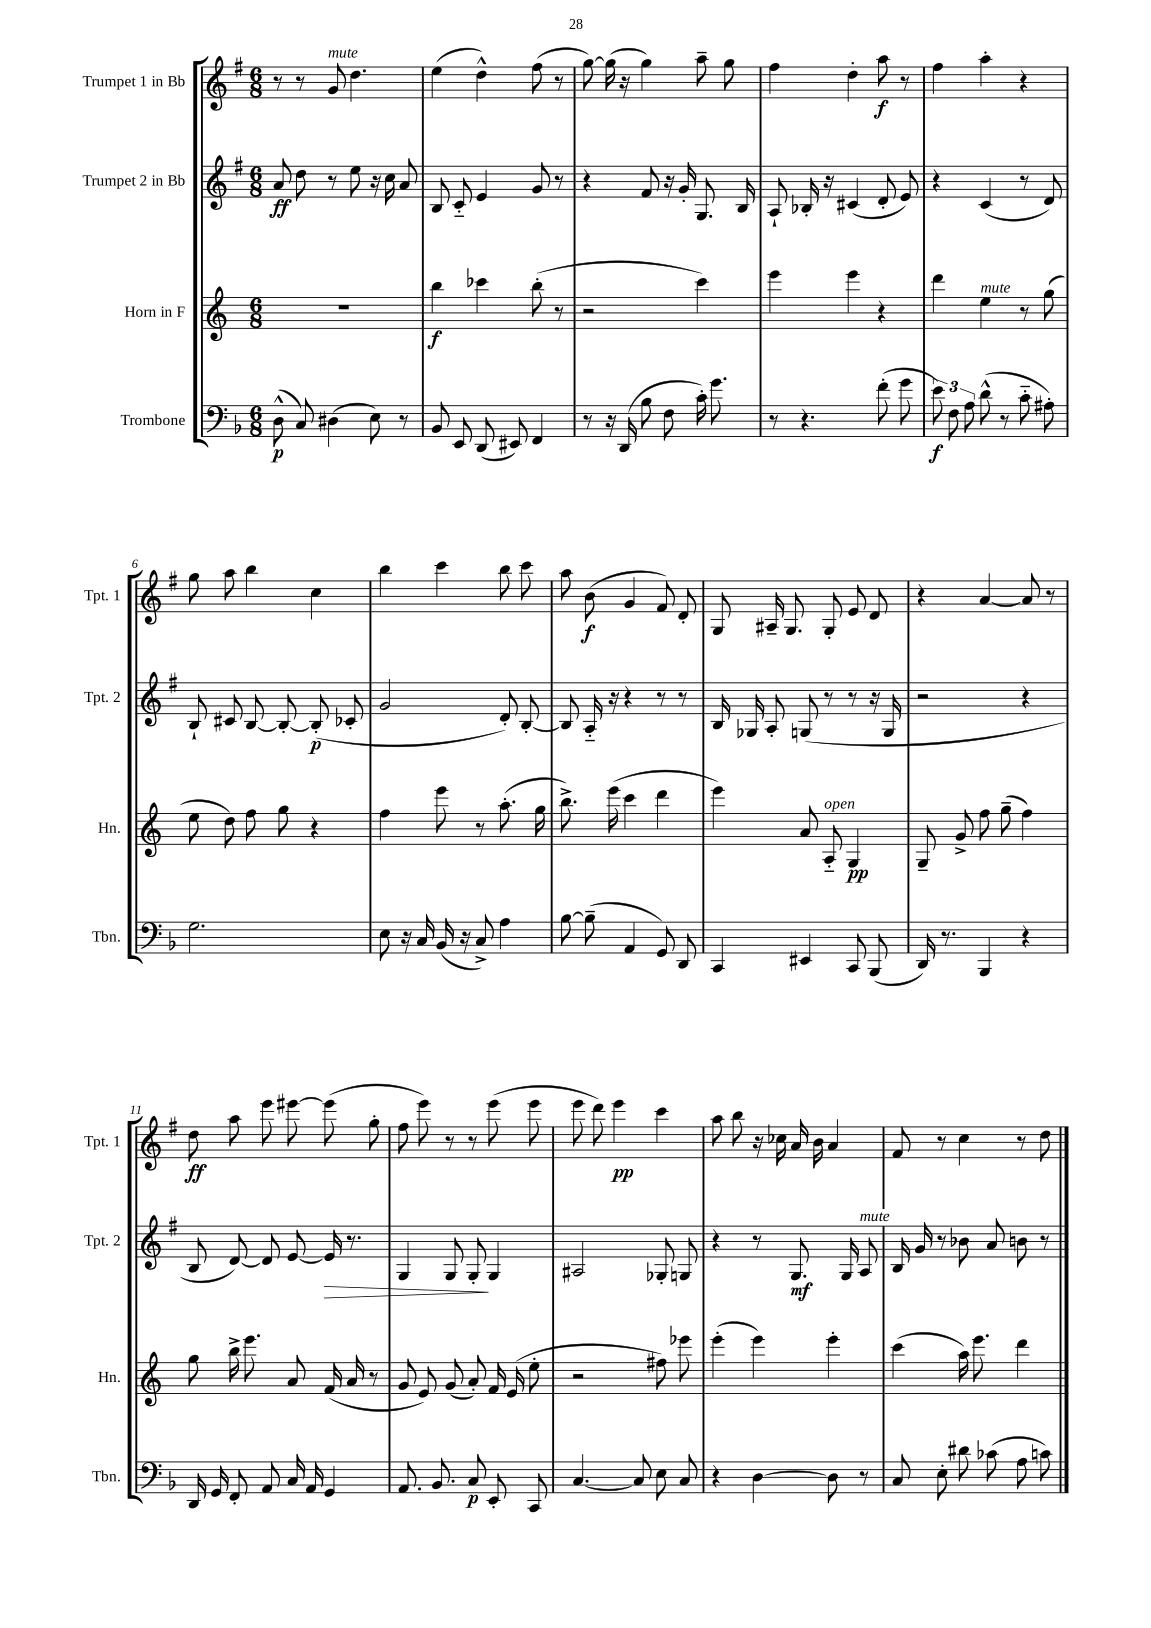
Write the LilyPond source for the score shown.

<<
\new StaffGroup <<
\new Staff = "s0" \with { instrumentName = "Trumpet 1 in Bb" shortInstrumentName = "Tpt. 1" } {
    \clef treble \key g \major \numericTimeSignature \time 6/8
    \autoBeamOff r8 r8 g'8^\markup { \italic "mute" } d''4. |
    e''4( d''4-^) fis''8( r8 |
    g''8~) g''16( r16 g''4) a''8-- g''8 |
    fis''4 d''4-. a''8\f r8 |
    fis''4 a''4-. r4 |
    g''8 a''8 b''4 c''4 |
    b''4 c'''4 b''8 c'''8 |
    a''8 b'8\f( g'4 fis'8) d'8-. |
    g8 ais16-- g8. g8-. e'8 d'8 |
    r4 a'4~ a'8 r8 |
    d''8\ff a''8 e'''8 eis'''8~ eis'''8( g''8-. |
    fis''8 e'''8) r8 r8 e'''8( e'''8 |
    e'''8 d'''8) e'''4\pp c'''4 |
    a''8 b''8 r16 ces''16 a'16 b'16 a'4 |
    fis'8 r8 c''4 r8 d''8 \bar "|." |
}
\new Staff = "s1" \with { instrumentName = "Trumpet 2 in Bb" shortInstrumentName = "Tpt. 2" } {
    \clef treble \key g \major \numericTimeSignature \time 6/8
    \autoBeamOff a'8\ff d''8 r8 e''8 r16 c''16 a'8 |
    b8 c'8-_ e'4 g'8 r8 |
    r4 fis'8 r16 g'16-. g8. b16 |
    a8-! bes16-. r16 cis'4( d'8-. e'8) |
    r4 c'4( r8 d'8) |
    b8-! cis'8 b8~ b8~-. b8-.\p( ces'8-. |
    g'2 d'8-.) b8~-. |
    b8 a16-_ r16 r4 r8 r8 |
    b16 ges16 a8-. g8( r8 r8 r16 g16 |
    r2 r4 |
    b8 d'8~) d'8 e'8~ e'16\> r8. |
    g4 g8 g8-.\! g4 |
    ais2 ges8-. g8 |
    r4 r8 g8.\mf g16 a8^\markup { \italic "mute" } |
    b16 g'16 r8 bes'8 a'8 b'8 r8 \bar "|." |
}
\new Staff = "s2" \with { instrumentName = "Horn in F" shortInstrumentName = "Hn." } {
    \clef treble \key c \major \numericTimeSignature \time 6/8
    \autoBeamOff R2. |
    b''4\f ces'''4 b''8-.( r8 |
    r2 c'''4) |
    e'''4 e'''4 r4 |
    d'''4 e''4^\markup { \italic "mute" } r8 g''8( |
    e''8 d''8) f''8 g''8 r4 |
    f''4 e'''8 r8 a''8.-.( g''16 |
    b''8.->) e'''16( c'''4 d'''4 |
    e'''4) a'8 a8-_^\markup { \italic "open" } g4\pp |
    g8-- g'8-> f''8 g''8--( f''4) |
    g''8 b''16-> e'''8. a'8 f'16( a'16 r8 |
    g'8 e'8) g'8( a'8-.) f'16 e'16( e''8-. |
    r2 fis''8) ees'''8 |
    e'''4-.( e'''4) e'''4-. |
    c'''4( a''16) e'''8. d'''4 \bar "|." |
}
\new Staff = "s3" \with { instrumentName = "Trombone" shortInstrumentName = "Tbn." } {
    \clef bass \key f \major \numericTimeSignature \time 6/8
    \autoBeamOff d8-^\p( c8) dis4( e8) r8 |
    bes,8 e,8 d,8( eis,8) f,4 |
    r8 r16 d,16( bes8 f8 c'16-.) g'8. |
    r8 r4. f'8-.( g'8 |
    \tuplet 3/2 { e'8\f) f8 a8 } d'8-^( r8 c'8-_ ais8-.) |
    g2. |
    e8 r16 c16 bes,16( r16 c8->) a4 |
    bes8~ bes8--( a,4 g,8) d,8 |
    c,4 eis,4 c,8 bes,,8( |
    d,16) r8. bes,,4 r4 |
    d,16 g,16 f,8-. a,8 c16 a,16 g,4 |
    a,8. bes,8. c8\p e,8-. c,8 |
    c4.~ c8 e8 c8 |
    r4 d4~ d8 r8 |
    c8 e8-. dis'8 ces'8( a8 c'8) \bar "|." |
}
>>
>>
